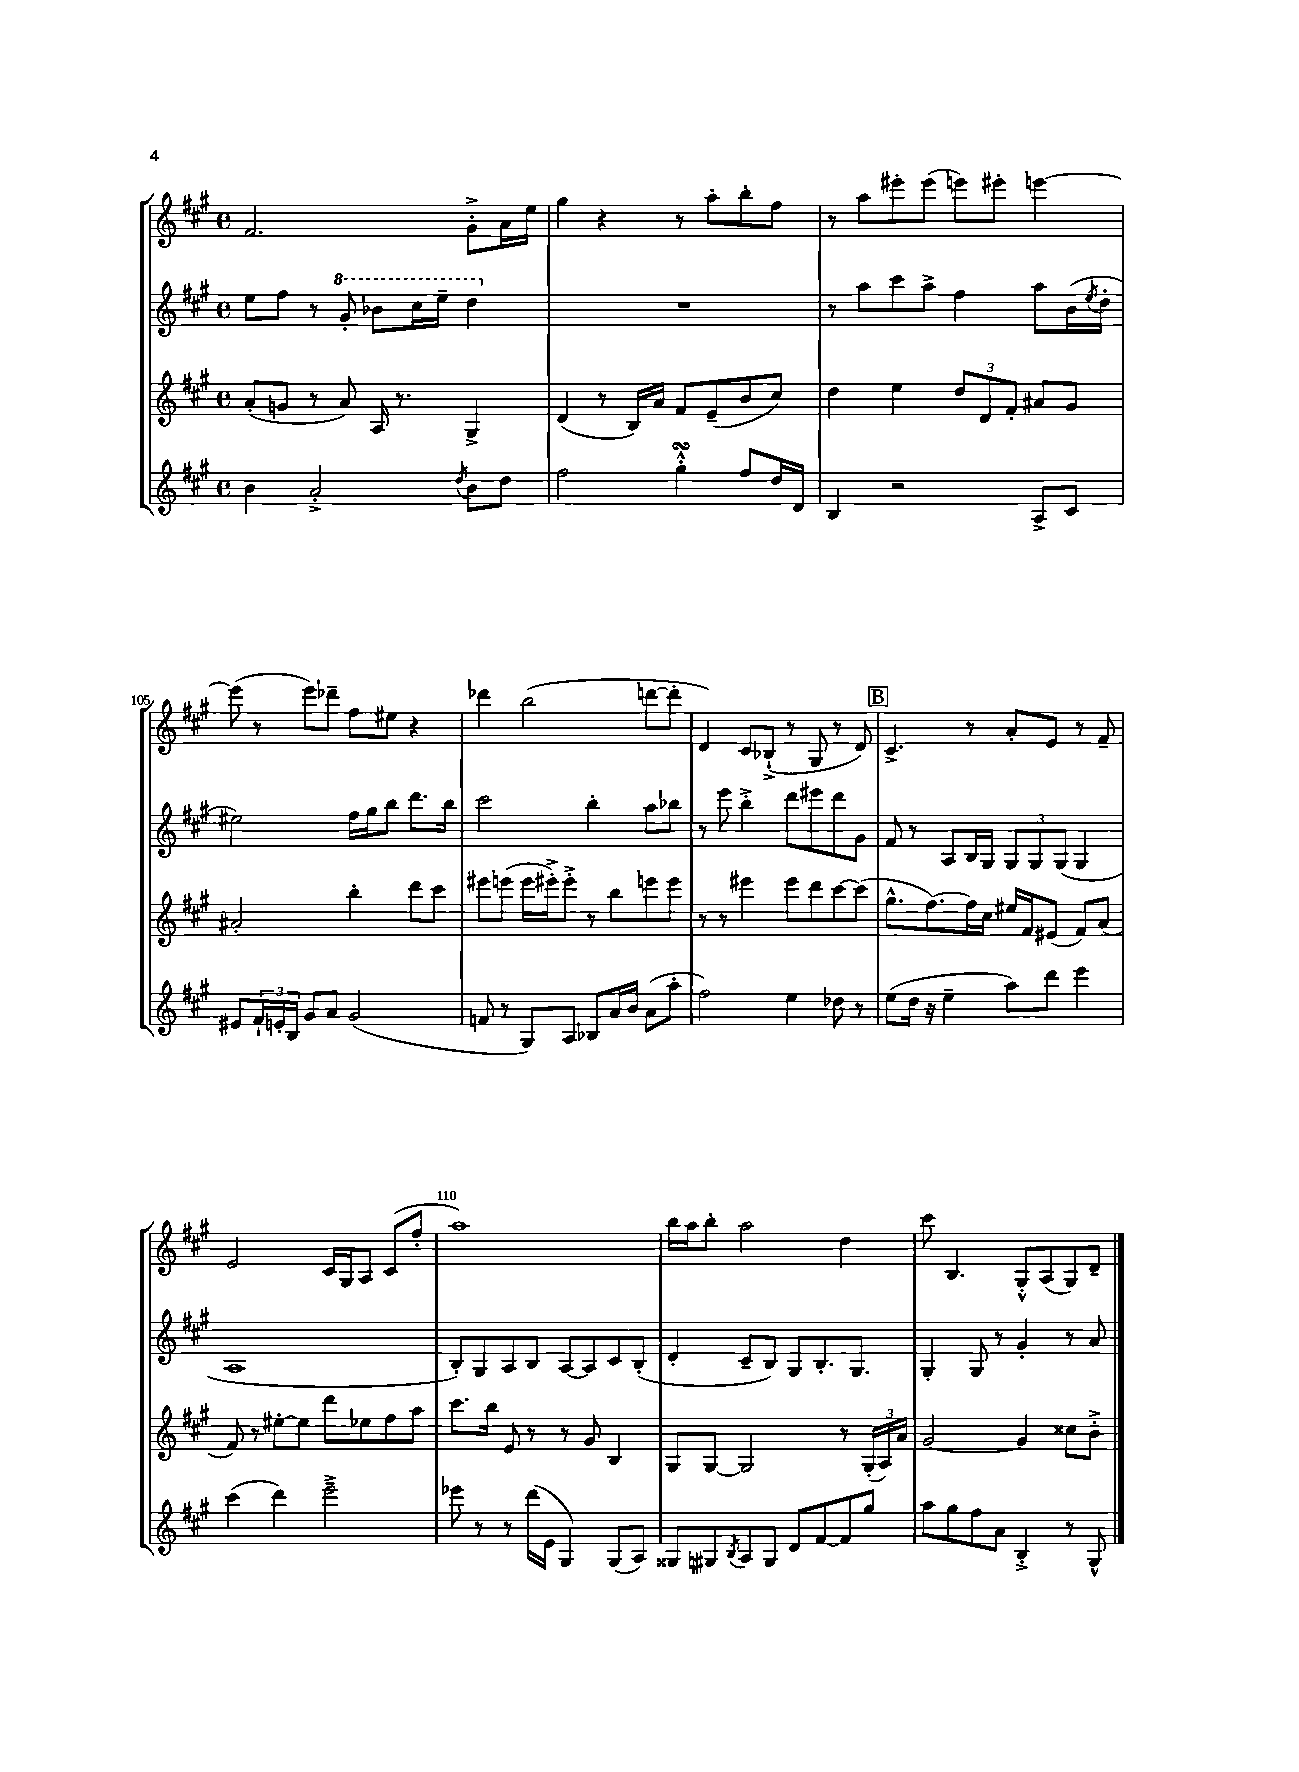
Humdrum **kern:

**kern	**kern	**kern	**kern
*part4	*part3	*part2	*part1
*staff4	*staff3	*staff2	*staff1
*clefG2	*clefG2	*clefG2	*clefG2
*k[f#c#g#]	*k[f#c#g#]	*k[f#c#g#]	*k[f#c#g#]
*M4/4	*M4/4	*M4/4	*M4/4
*met(c)	*met(c)	*met(c)	*met(c)
=102	=102	=102	=102
4b\	(8a'/L	8ee\L	2.f#/
.	8gn/J	8ff#\J	.
2a'^/	8r	8r	.
*	*	*8va	*
.	8a/)	8gg#'/	.
.	16A/	8bb-X\L	.
.	8.r	.	.
.	.	16ccc#\L	.
.	.	16eee~\JJ	.
8qdd/	.	.	.
8b\L	4G#^/	4ddd\	8g#'^\L
8dd\J	.	.	16a\L
.	.	.	16ee\JJ
=103	=103	=103	=103
*	*	*X8va	*
2ff#\	(4d/	1r	4gg#\
.	8r	.	4r
.	16B/LL)	.	.
.	16a/JJ	.	.
4gg#sSsS'^^\	8f#/L	.	8r
.	(8e~/	.	8aa'\L
8ff#/L	8b/	.	8bb'\
16dd/L	8cc#/J)	.	8ff#\J
16d/JJ	.	.	.
=104	=104	=104	=104
4B/	4dd\	8r	8r
.	.	8aa\L	8aa\L
2r	4ee\	8ccc#\	8eee#X'\
.	.	8aa^\J	(8eee#\J
.	12dd/L	4ff#\	8eeen\L)
.	12d/	.	.
.	.	.	8eee#X'\J
.	12f#'/J	.	.
8A^/L	8a#X/L	8aa\L	[4eeen\
8c#/J	8g#/J	(16b\L	.
.	.	8qee/	.
.	.	16dd'\JJ	.
!!LO:LB:g=z
=105	=105	=105	=105
8e#X/L	2a#X'/	2ee#X\)	(8eee\]
24f#`/L	.	.	8r
24en'/	.	.	.
24B/JJ	.	.	.
8g#/L	.	.	8eee\L)
8a/J	.	.	8ddd-X~\J
(2g#/	4bb'\	16ff#\LL	8ff#\L
.	.	16gg#\J	.
.	.	8bb\J	8ee#X\J
.	8ddd\L	8.ddd\L	4r
.	8ccc#\J	.	.
.	.	16bb\Jk	.
=106	=106	=106	=106
8fn/	8eee#X\L	2ccc#\	4ddd-X\
8r	(8eeen\J	.	.
8G#/L)	16eee\LL	.	(2bb\
.	16eee#X'^\J)	.	.
8A/J	8eee#'^\J	.	.
8B-X/L	8r	4bb'\	.
16a/L	8bb\L	.	.
16b/JJ	.	.	.
(8a\L	8eeen\	8aa\L	[8dddn\L
8aa'\J	8eee\J	8bb-X\J	8ddd'\J]
=107	=107	=107	=107
2ff#\)	8r	8r	4d/)
.	8r	8eee\	.
.	4eee#X\	4bb'^\	8c#/L
.	.	.	(8B-X`^/J
4ee\	8eee#\L	8ddd\L	8r
.	8ddd\	8eee#X\	8G#/
8dd-X\	[8ccc#\	8ddd\	8r
8r	(8ccc#\J]	8g#\J	8d/)
!!LO:REH:place=s1:t=B
=108	=108	=108	=108
(8ee\L	8.gg#^^\L	8f#/	4.c#^/
16dd\Jk	.	8r	.
16r	[8.ff#\)	.	.
4ee~\	.	8A/L	.
.	16ff#\L]	16B/L	8r
.	16cc#\JJ	16G#/JJ	.
8aa\L)	16ee#X/LL	12G#/L	8a'/L
.	16f#/J	.	.
.	.	12G#/	.
8ddd\J	(8e#X/J	.	8e/J
.	.	(12G#/J	.
4eee\	8f#/L)	4G#/	8r
.	(8a/J	.	8f#~/
!!LO:LB:g=z
=109	=109	=109	=109
(4ccc#\	8f#/)	1A	2e/
.	8r	.	.
4ddd\)	[8ee#X'\L	.	.
.	8ee#\J]	.	.
2eee~^\	8ddd\L	.	16c#/LL
.	.	.	16G#/J
.	8ee-X\	.	8A/J
.	8ff#\	.	(8c#/L
.	8aa\J	.	8ff#'/J
=110	=110	=110	=110
8eee-X\	8.ccc#\L	8B'/L)	1aa)
8r	.	8G#/	.
.	16bb\Jk	.	.
8r	8e/	8A/	.
(16ddd\LL	8r	8B/J	.
16e\JJ	.	.	.
4G#/)	8r	[8A/L	.
.	8g#/	8A/]	.
(8G#/L	4B/	8c#/	.
8A/J)	.	(8B'/J	.
=111	=111	=111	=111
8G##X/L	8G#/L	4d'/	16bb\LL
.	.	.	16aa\J
8G#X/	[8G#/J	.	8bb'\J
8qB/	.	.	.
8A/	2G#/]	8c#~/L	2aa\
8G#/J	.	8B/J)	.
8d/L	.	8G#/L	.
[8f#/	.	8.B'/	.
8f#/]	8r	.	4dd\
.	.	8.G#/J	.
8gg#/J	(24G#'/LL	.	.
.	24A/)	.	.
.	24a/JJ	.	.
=112	=112	=112	=112
8aa\L	[2g#/	4G#'/	8ccc#\
8gg#\	.	.	4.B/
8ff#\	.	8G#/	.
8a\J	.	8r	.
4B'^/	4g#/]	4g#'/	8G#'^^/L
.	.	.	(8A/
8r	8cc##X\L	8r	8G#/)
8G#^^/	8b'^\J	8a/	8d~/J
==	==	==	==
*-	*-	*-	*-
